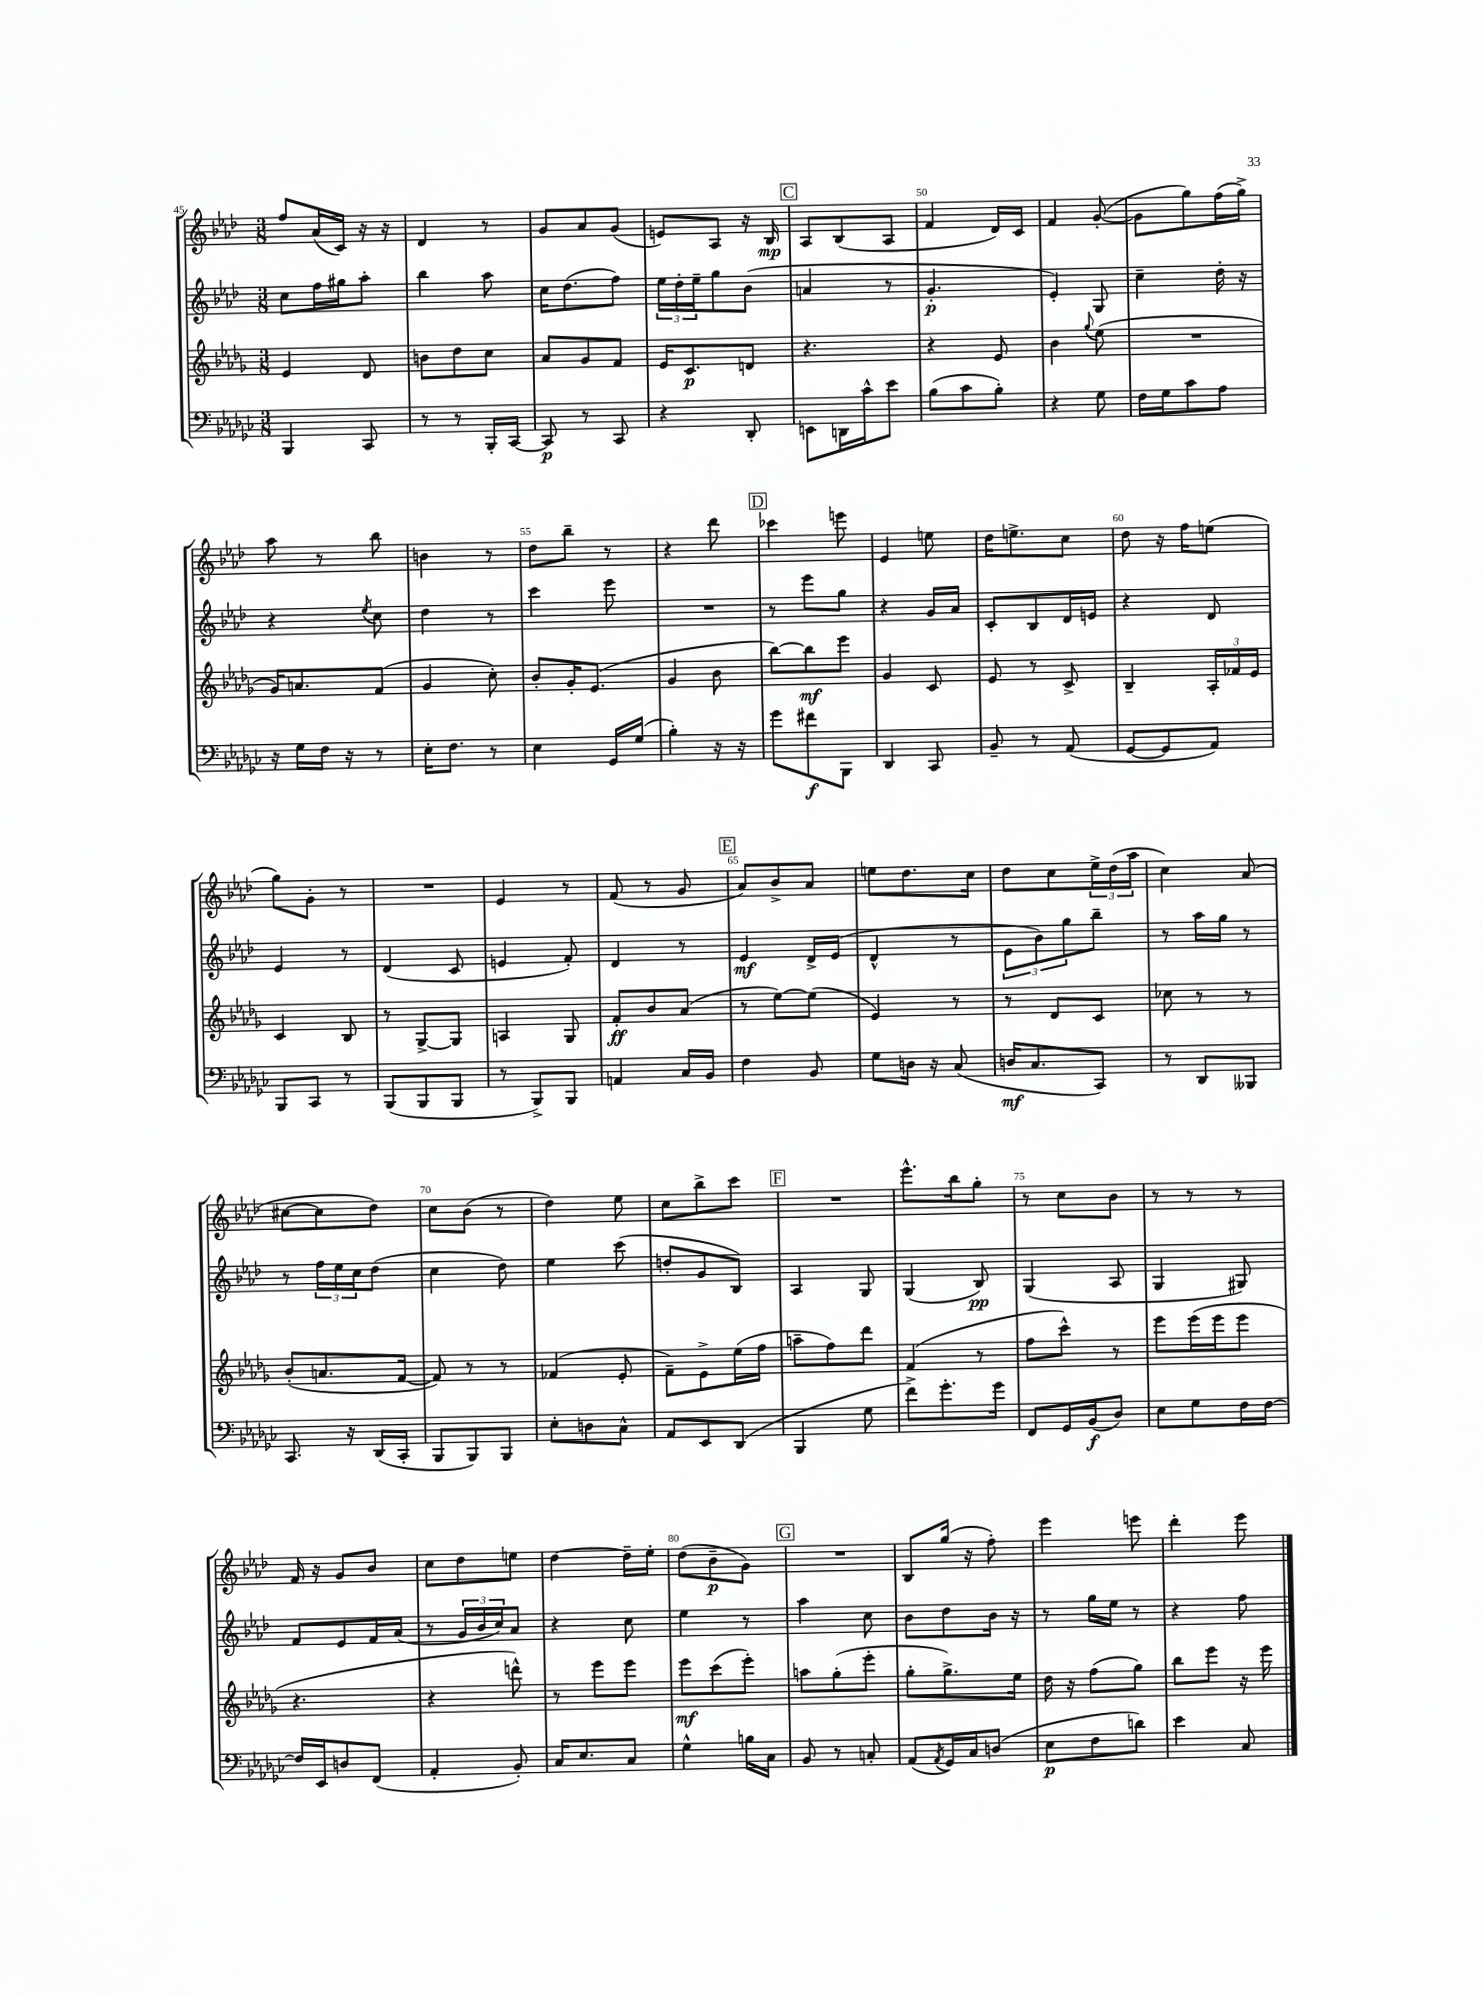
<<
\new StaffGroup <<
\new Staff = "s0" {
    \clef treble \key aes \major \numericTimeSignature \time 3/8
    f''8 aes'16( c'16) r16 r16 |
    des'4 r8 |
    g'8 aes'8 g'8( |
    e'8) aes8 r16 bes16\mp |
    \mark \markup { \box "C" } aes8 bes8( aes8 |
    f'4 des'16) c'16 |
    f'4 g'8~-.( |
    g'8 g''8) f''16( g''16->) |
    aes''8 r8 bes''8 |
    b'4 r8 |
    des''8 bes''8-- r8 |
    r4 des'''8 |
    \mark \markup { \box "D" } ces'''4 e'''8 |
    ees'4 e''8 |
    des''16 e''8.-> c''8 |
    des''8 r16 f''16 e''8( |
    g''8) g'8-. r8 |
    R4. |
    ees'4 r8 |
    f'8( r8 g'8 |
    \mark \markup { \box "E" } aes'8) bes'8-> aes'8 |
    e''8 des''8. c''16 |
    des''8 c''8 \tuplet 3/2 { ees''16-> des''16( aes''16 } |
    c''4) aes'8( |
    cis''8~ cis''8 des''8) |
    c''8 bes'8( r8 |
    des''4) ees''8 |
    c''8 bes''8-> c'''8 |
    \mark \markup { \box "F" } R4. |
    ees'''8.-^ bes''16 g''8-. |
    r8 c''8 bes'8 |
    r8 r8 r8 |
    f'16 r16 g'8 bes'8 |
    c''8 des''8 e''8 |
    des''4~ des''16-- ees''16-. |
    des''8( bes'8--\p g'8) |
    \mark \markup { \box "G" } R4. |
    bes8 g''16( r16 f''8-.) |
    ees'''4 e'''8 |
    des'''4-. ees'''8 \bar "|." |
}
\new Staff = "s1" {
    \clef treble \key aes \major \numericTimeSignature \time 3/8
    c''8 f''16 gis''16 aes''8-. |
    bes''4 aes''8 |
    c''16 des''8.( f''8) |
    \tuplet 3/2 { ees''16 des''16-. ees''16-- } g''8 bes'8( |
    \mark \markup { \box "C" } a'4 r8 |
    g'4.-.\p |
    ees'4-.) g8 |
    c''4-- des''16-. r16 |
    r4 \acciaccatura { ees''8 } c''8 |
    des''4 r8 |
    c'''4 ees'''8 |
    R4. |
    \mark \markup { \box "D" } r8 ees'''8 g''8 |
    r4 g'16 aes'16 |
    c'8-. bes8 des'16 e'16 |
    r4 des'8 |
    ees'4 r8 |
    des'4( c'8 |
    e'4 f'8-.) |
    des'4 r8 |
    \mark \markup { \box "E" } ees'4\mf des'16-> ees'16( |
    des'4-^ r8 |
    \tuplet 3/2 { ees'8 bes'8) g''8 } bes''8-- |
    r8 aes''16 g''16 r8 |
    r8 \tuplet 3/2 { f''16 ees''16 c''16 } des''8( |
    c''4 des''8) |
    ees''4 c'''8( |
    d''8-. g'8 bes8) |
    \mark \markup { \box "F" } aes4 g8 |
    g4( bes8\pp) |
    g4( aes8 |
    g4 gis8) |
    f'8 ees'8 f'16 aes'16( |
    r8 \tuplet 3/2 { g'16 bes'16 c''16) } aes'8 |
    r4 c''8 |
    ees''4 r8 |
    \mark \markup { \box "G" } aes''4 c''8 |
    bes'8 des''8 bes'16 r16 |
    r8 g''16 ees''16 r8 |
    r4 f''8 \bar "|." |
}
\new Staff = "s2" {
    \clef treble \key des \major \numericTimeSignature \time 3/8
    ees'4 des'8 |
    b'8 des''8 c''8 |
    aes'8 ges'8 f'8 |
    ees'16 c'8.\p d'8 |
    \mark \markup { \box "C" } r4. |
    r4 ees'8 |
    bes'4 \appoggiatura { ges''8 } ees''8( |
    R4. |
    ges'16) a'8. f'8( |
    ges'4 c''8-.) |
    bes'8-. ges'16-. ees'8.( |
    ges'4 bes'8 |
    \mark \markup { \box "D" } bes''8~) bes''8\mf ees'''8 |
    ges'4 c'8 |
    ees'8 r8 c'8-> |
    bes4-- \tuplet 3/2 { aes16-. fes'16 ees'16 } |
    c'4 bes8 |
    r8 ges8~-> ges8 |
    a4 ges8 |
    f'8-.\ff bes'8 aes'8( |
    \mark \markup { \box "E" } r8 ees''8~) ees''8( |
    ees'4) r8 |
    r8 des'8 c'8 |
    ces''8 r8 r8 |
    bes'8-.( a'8. f'16~ |
    f'8) r8 r8 |
    fes'4( ees'8-. |
    f'8--) ees'8-> ees''16( f''16 |
    \mark \markup { \box "F" } a''8-- f''8) des'''8 |
    f'4( r8 |
    f''8 c'''8-^) r8 |
    ees'''8 ees'''16( ees'''16 ees'''8 |
    r4. |
    r4 d'''8-^) |
    r8 ees'''8 ees'''8 |
    ees'''8\mf c'''8( ees'''8-.) |
    \mark \markup { \box "G" } a''8 ges''8-.( ees'''8-. |
    ges''8-. ges''8.->) ees''16 |
    des''16 r16 f''8( ges''8) |
    bes''8 ees'''8 r16 ees'''16 \bar "|." |
}
\new Staff = "s3" {
    \clef bass \key ges \major \numericTimeSignature \time 3/8
    bes,,4 ces,8 |
    r8 r8 bes,,16-. ces,16~ |
    ces,8\p r8 ces,8 |
    r4 des,8-. |
    \mark \markup { \box "C" } e,8 d,16 ces'16-^ ees'8 |
    bes8( ces'8 bes8-.) |
    r4 ges8 |
    f16 ges16 ces'8 aes8 |
    r16 ges16 f16 r16 r8 |
    ees16-. f8. r8 |
    ees4 ges,16 ges16( |
    bes4-.) r16 r16 |
    \mark \markup { \box "D" } ges'8 fis'8\f bes,,8 |
    des,4 ces,8 |
    bes,8-- r8 aes,8( |
    ges,8~ ges,8 aes,8) |
    bes,,8 ces,8 r8 |
    bes,,8( bes,,8 bes,,8 |
    r8 bes,,8->) bes,,8 |
    a,4 ces16 bes,16 |
    \mark \markup { \box "E" } f4 bes,8 |
    ges8 d16 r16 ces8( |
    d16\mf ces8. ces,8) |
    r8 des,8 beses,,8 |
    ces,8. r16 des,16( ces,16-. |
    bes,,8 bes,,8) bes,,8 |
    ees8-. d8 ces8-^ |
    aes,8 ees,8 des,8( |
    \mark \markup { \box "F" } bes,,4 ges8 |
    f'8->) ges'8.-. ges'16 |
    f,8 ges,16 bes,16\f( des8) |
    ees8 ges8 f16 f16~ |
    f16 ees,16 d8 f,8( |
    aes,4-. bes,8-.) |
    ces16 ees8. ces8 |
    ges4-^ b16 ces16 |
    \mark \markup { \box "G" } bes,8 r8 c8-. |
    aes,8( \acciaccatura { aes,8 } ges,16) ces16 d8( |
    ees8\p f8 d'8) |
    ees'4 ces8 \bar "|." |
}
>>
>>
\layout { \context { \Score currentBarNumber = #45 \override BarNumber.break-visibility = ##(#f #t #t) barNumberVisibility = #(every-nth-bar-number-visible 5) } }
